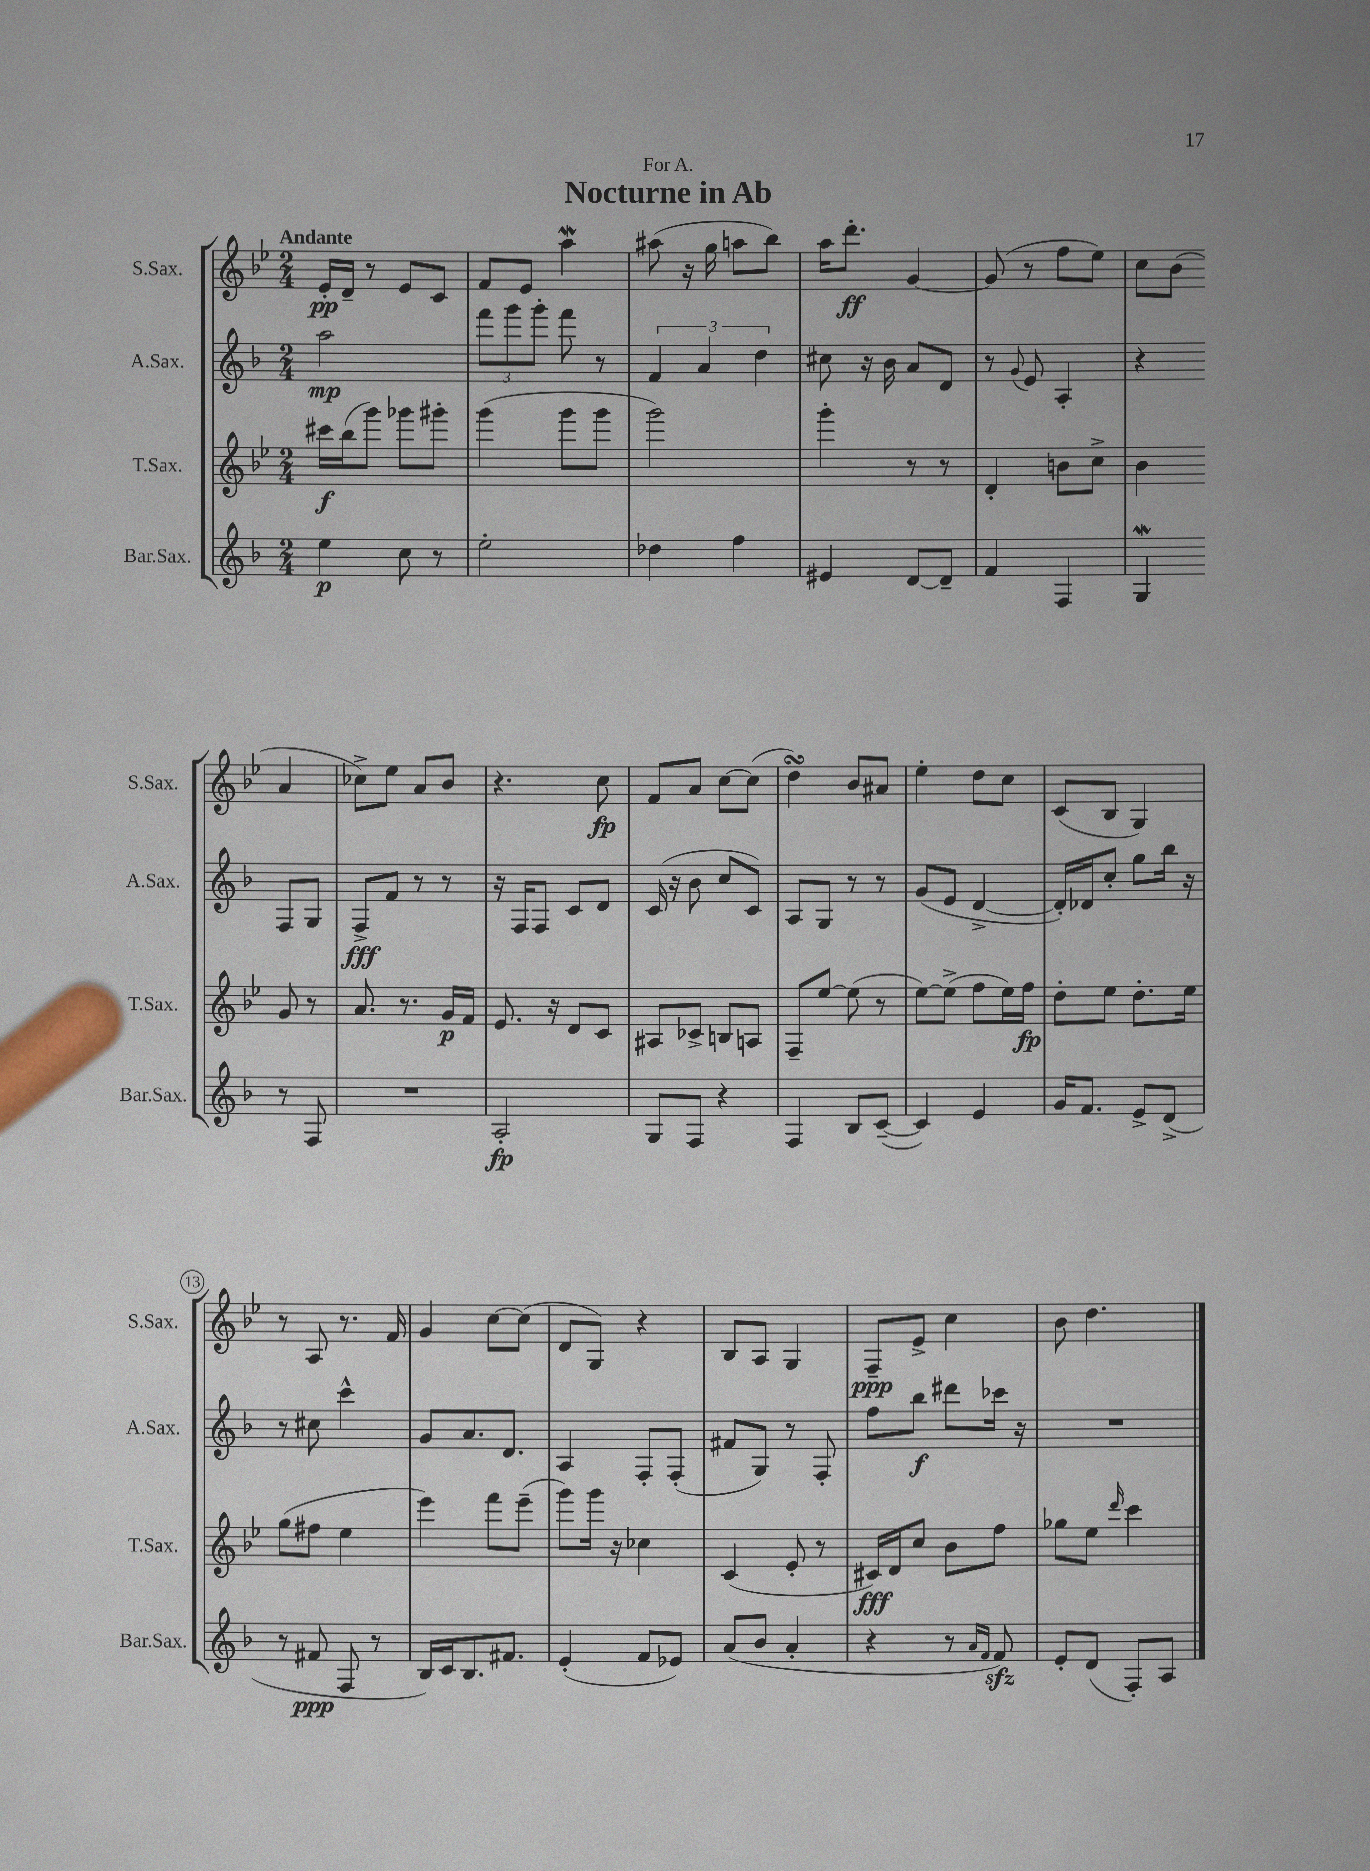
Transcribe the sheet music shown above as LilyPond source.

\header { title = "Nocturne in Ab" dedication = "For A." }
<<
\new StaffGroup <<
\new Staff = "s0" \with { instrumentName = "S.Sax." shortInstrumentName = "S.Sax." } {
    \clef treble \key bes \major \numericTimeSignature \time 2/4 \tempo "Andante"
    ees'16-.\pp d'16-- r8 ees'8 c'8 |
    f'8 ees'8 a''4\mordent |
    ais''8( r16 g''16 a''8 bes''8) |
    a''16 d'''8.-.\ff g'4~ |
    g'8( r8 f''8 ees''8) |
    c''8 bes'8( a'4 |
    ces''8->) ees''8 a'8 bes'8 |
    r4. c''8\fp |
    f'8 a'8 c''8~ c''8( |
    d''4\turn) bes'8 ais'8 |
    ees''4-. d''8 c''8 |
    c'8( bes8 g4) |
    r8 a8 r8. f'16 |
    g'4 c''8~ c''8( |
    d'8 g8) r4 |
    bes8 a8 g4 |
    f8--\ppp ees'8-> c''4 |
    bes'8 d''4. \bar "|." |
}
\new Staff = "s1" \with { instrumentName = "A.Sax." shortInstrumentName = "A.Sax." } {
    \clef treble \key f \major \numericTimeSignature \time 2/4
    a''2\mp |
    \tuplet 3/2 { f'''8 g'''8 g'''8-. } f'''8 r8 |
    \tuplet 3/2 { f'4 a'4 d''4 } |
    cis''8 r16 bes'16 a'8 d'8 |
    r8 \appoggiatura { g'8 } e'8 a4-. |
    r4 f8 g8 |
    f8->\fff f'8 r8 r8 |
    r16 f16 f8 c'8 d'8 |
    c'16( r16 bes'8 c''8 c'8) |
    a8 g8 r8 r8 |
    g'8( e'8 d'4~-> |
    d'16-.) des'16 c''8-. g''8 bes''16 r16 |
    r8 cis''8 c'''4-^ |
    g'8 a'8. d'8. |
    a4 f8-. f8-.( |
    fis'8 g8) r8 f8-. |
    f''8 bes''8\f dis'''8 ces'''16 r16 |
    R2 \bar "|." |
}
\new Staff = "s2" \with { instrumentName = "T.Sax." shortInstrumentName = "T.Sax." } {
    \clef treble \key bes \major \numericTimeSignature \time 2/4
    cis'''16\f bes''16( g'''8) ges'''8 gis'''8-. |
    g'''4( g'''8 g'''8 |
    g'''2) |
    g'''4-. r8 r8 |
    d'4-. b'8 c''8-> |
    bes'4 g'8 r8 |
    a'8. r8. g'16\p f'16 |
    ees'8. r16 d'8 c'8 |
    ais8 ces'8-> b8 a8 |
    f8-- ees''8~ ees''8( r8 |
    ees''8~) ees''8->( f''8 ees''16) f''16\fp |
    d''8-. ees''8 d''8.-. ees''16 |
    g''8( fis''8 ees''4 |
    ees'''4) f'''8 ees'''8--( |
    g'''8) g'''16 r16 ces''4 |
    c'4( ees'8-. r8 |
    cis'16\fff) d'16 c''8 bes'8 f''8 |
    ges''8 ees''8 \grace { d'''16 } c'''4 \bar "|." |
}
\new Staff = "s3" \with { instrumentName = "Bar.Sax." shortInstrumentName = "Bar.Sax." } {
    \clef treble \key f \major \numericTimeSignature \time 2/4
    e''4\p c''8 r8 |
    e''2-. |
    des''4 f''4 |
    eis'4 d'8~ d'8-- |
    f'4 f4 |
    g4\mordent r8 f8 |
    R2 |
    a2-.\fp |
    g8 f8 r4 |
    f4 bes8 c'8~--( |
    c'4) e'4 |
    g'16 f'8. e'8-> d'8->( |
    r8 fis'8\ppp f8 r8 |
    bes16) c'16 bes8. fis'8. |
    e'4-.( f'8 ees'8) |
    a'8( bes'8 a'4-. |
    r4 r8 \grace { a'16 f'16 } f'8\sfz) |
    e'8-. d'8( f8-.) a8 \bar "|." |
}
>>
>>
\layout { \context { \Score \override BarNumber.stencil = #(make-stencil-circler 0.1 0.3 ly:text-interface::print) } }
